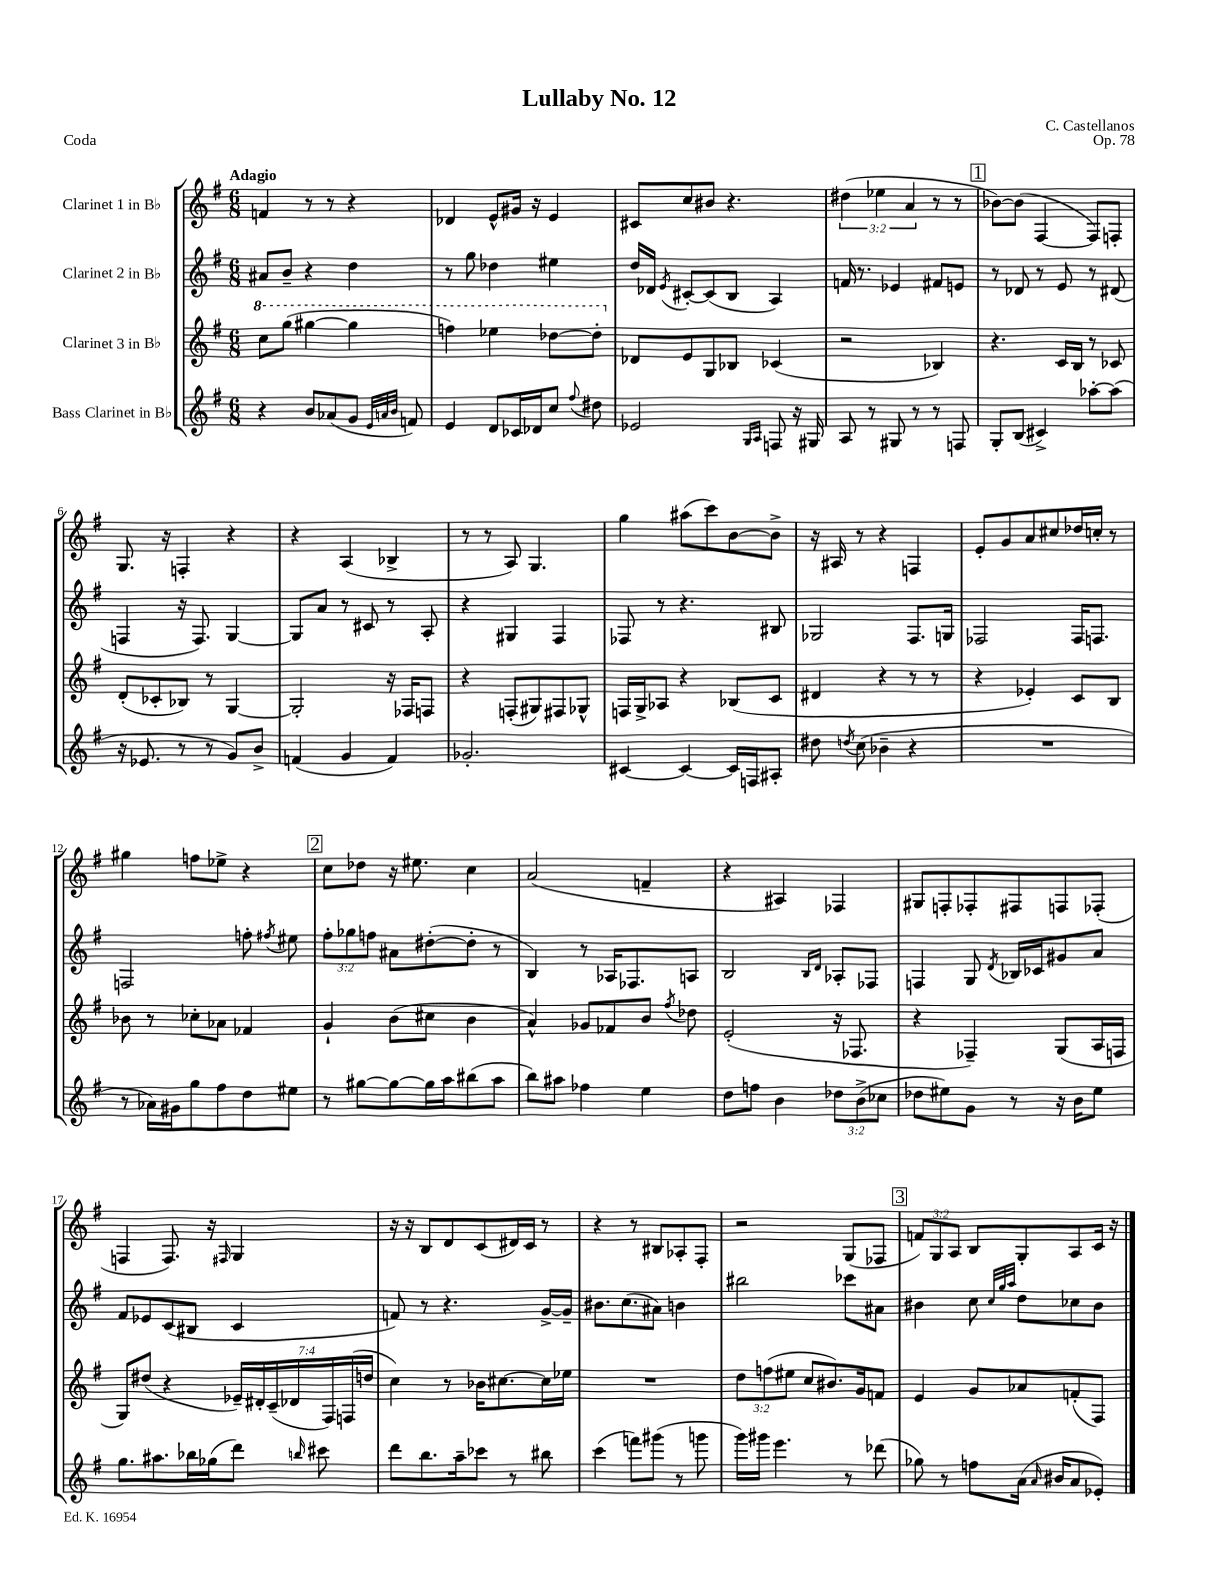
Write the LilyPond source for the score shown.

\header { title = "Lullaby No. 12" composer = "C. Castellanos" opus = "Op. 78" piece = "Coda" }
<<
\new StaffGroup <<
\new Staff = "s0" \with { instrumentName = "Clarinet 1 in Bb" } {
    \clef treble \key g \major \numericTimeSignature \time 6/8 \override Staff.TupletNumber.text = #tuplet-number::calc-fraction-text \tempo "Adagio"
    \autoBeamOff f'4 r8 r8 r4 |
    des'4 e'8[-^ gis'16] r16 e'4 |
    cis'8[ c''8 bis'8] r4. |
    \tuplet 3/2 { dis''4( ees''4 a'4 } r8 r8 |
    \mark \markup { \box "1" } bes'8[~) bes'8]( fis4~ fis8[) f8]-. |
    g8. r16 f4-. r4 |
    r4 a4( bes4-> |
    r8 r8 a8) g4. |
    g''4 ais''8[( c'''8) b'8~ b'8]-> |
    r16 ais16 r8 r4 f4 |
    e'8[-. g'8 a'8 cis''8 des''16 c''16]-. r8 |
    gis''4 f''8[ ees''8]-> r4 |
    \mark \markup { \box "2" } c''8[ des''8] r16 eis''8. c''4 |
    a'2( f'4-- |
    r4 ais4) fes4 |
    gis8[ f8-. fes8-. fis8 f8 fes8]-.( |
    f4 f8.) r16 \grace { fis16 } g4 |
    r16 r16 b8[ d'8 c'8( dis'16) c'16] r8 |
    r4 r8 bis8[ aes8-. fis8]-. |
    r2 g8[( fes8] |
    \mark \markup { \box "3" } \tuplet 3/2 { f'8[) g8 a8] } b8[ g8-. a8 c'16] r16 \bar "|." |
}
\new Staff = "s1" \with { instrumentName = "Clarinet 2 in Bb" } {
    \clef treble \key g \major \numericTimeSignature \time 6/8 \override Staff.TupletNumber.text = #tuplet-number::calc-fraction-text
    \autoBeamOff ais'8[ b'8]-- r4 d''4 |
    r8 g''8 des''4 eis''4 |
    d''16[ des'16] \acciaccatura { e'8 } cis'8[~-. cis'8( b8] a4) |
    f'16 r8. ees'4 fis'8[ e'8] |
    \mark \markup { \box "1" } r8 des'8 r8 e'8 r8 dis'8( |
    f4 r16 f8.) g4~ |
    g8[ a'8] r8 cis'8 r8 a8-. |
    r4 gis4 fis4 |
    fes8 r8 r4. bis8 |
    ges2 fis8.[ g16] |
    fes2 fes16[ f8.] |
    f2 f''8-. \acciaccatura { fis''8 } eis''8 |
    \mark \markup { \box "2" } \tuplet 3/2 { fis''8[-. ges''8 f''8] } ais'8[ dis''8~-.( dis''8]-. r8 |
    b4) r8 aes16[ fes8. a8] |
    b2 \grace { b16[ d'16] } aes8[-. fes8] |
    f4 g8 \acciaccatura { d'8 } bes16[ ces'16 gis'8 a'8] |
    fis'8[ ees'8 c'8( bis8] c'4 |
    f'8) r8 r4. g'16[~-> g'16]-- |
    bis'8.[ c''8.( ais'8]) b'4 |
    bis''2 ces'''8[ ais'8] |
    \mark \markup { \box "3" } bis'4 c''8 \grace { c''32[ g''32 a''32] } d''8[ ces''8 bis'8] \bar "|." |
}
\new Staff = "s2" \with { instrumentName = "Clarinet 3 in Bb" } {
    \clef treble \key g \major \numericTimeSignature \time 6/8 \override Staff.TupletNumber.text = #tuplet-number::calc-fraction-text
    \autoBeamOff \ottava #1 c'''8[ g'''8]( gis'''4~ gis'''4 |
    f'''4) ees'''4 des'''8[~ des'''8]-. \ottava #0 |
    des'8[ e'8 g8 bes8] ces'4( |
    r2 bes4) |
    \mark \markup { \box "1" } r4. c'16[ b16] r8 ces'8 |
    d'8[-.( ces'8-. bes8]) r8 g4~ |
    g2-. r16 fes16[ f8] |
    r4 f8[-.( gis8) fis8 ges8]-^ |
    f16[ g16-> aes8] r4 bes8[( c'8] |
    dis'4 r4 r8 r8 |
    r4 ees'4-.) c'8[ b8] |
    bes'8 r8 ces''8[-. aes'8] fes'4 |
    \mark \markup { \box "2" } g'4-! b'8[( cis''8] b'4 |
    a'4-^) ges'8[ fes'8 b'8] \acciaccatura { fis''8 } des''8 |
    e'2-.( r16 fes8. |
    r4 fes4--) g8[( a16 f16] |
    g8[) dis''8]( r4 \tuplet 7/4 { ees'16[--) dis'16-. c'16--( des'16 fis16) f16( d''16] } |
    c''4) r8 bes'16[ cis''8.~ cis''16 ees''16] |
    R2. |
    \tuplet 3/2 { d''8[ f''8( eis''8] } c''8[ bis'8.) g'16 f'8] |
    \mark \markup { \box "3" } e'4 g'8[ aes'8 f'8-.( fis8]) \bar "|." |
}
\new Staff = "s3" \with { instrumentName = "Bass Clarinet in Bb" } {
    \clef treble \key g \major \numericTimeSignature \time 6/8 \override Staff.TupletNumber.text = #tuplet-number::calc-fraction-text
    \autoBeamOff r4 b'8[ aes'8( g'8] \grace { e'32[ a'32 b'32] } f'8) |
    e'4 d'8[ ces'16 des'16 c''8] \appoggiatura { fis''8 } dis''8 |
    ees'2 \grace { g16[ a16] } f8 r16 gis16 |
    a8 r8 gis8 r8 r8 f8 |
    \mark \markup { \box "1" } g8[-. b8]( cis'4->) aes''8[~-. aes''8]( |
    r16 ees'8. r8 r8 g'8[) b'8]-> |
    f'4( g'4 f'4) |
    ges'2.-. |
    cis'4~ cis'4~ cis'16[ f16 ais8]-. |
    dis''8 \acciaccatura { d''8 } c''8( bes'4-- r4 |
    R2. |
    r8 aes'16[) gis'16 g''8 fis''8 d''8 eis''8] |
    \mark \markup { \box "2" } r8 gis''8[~ gis''8~ gis''16 a''16 bis''8( a''8] |
    b''8[) ais''8] fes''4 e''4 |
    d''8[ f''8] b'4 \tuplet 3/2 { des''8[ b'8->( ces''8] } |
    des''8[ eis''8) g'8] r8 r16 b'16[ eis''8] |
    g''8.[ ais''8. bes''16 ges''16( d'''8]) \grace { b''16 } cis'''8 |
    d'''8[ b''8. a''16-- ces'''8] r8 bis''8 |
    c'''4( f'''8[) gis'''8]( r8 g'''8 |
    g'''16[) gis'''16] e'''4. r8 des'''8( |
    \mark \markup { \box "3" } ges''8) r8 f''8[ a'16]( \grace { a'16 } bis'16[ a'8 ees'8]-.) \bar "|." |
}
>>
>>
